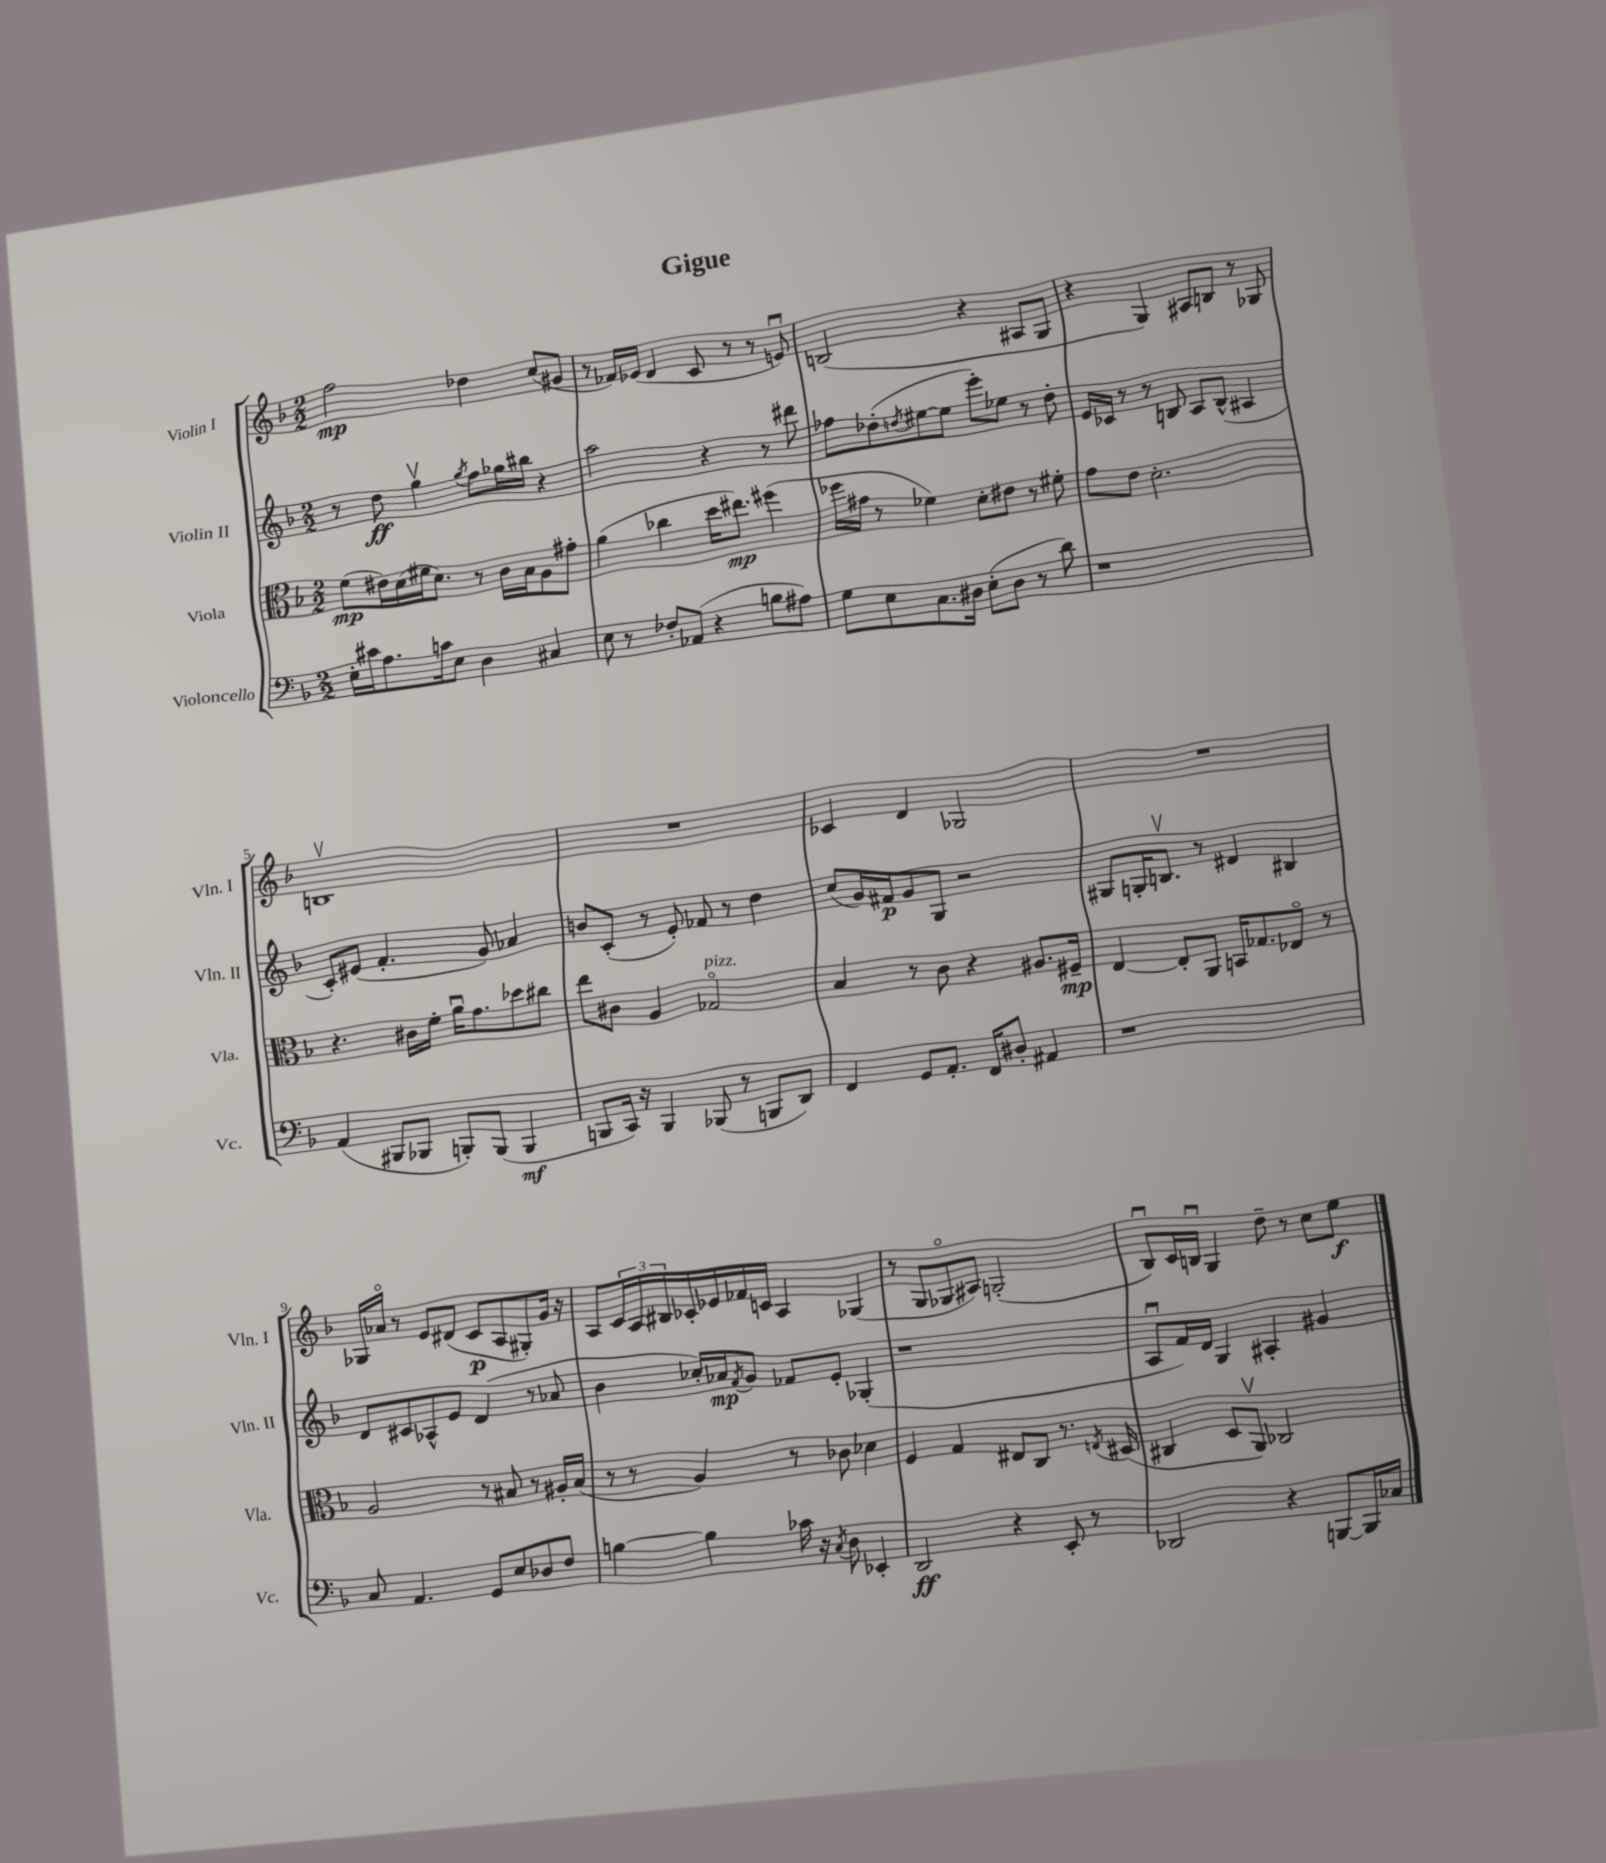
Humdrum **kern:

**kern	**dynam	**kern	**dynam	**kern	**dynam	**kern	**dynam
*part4	*part4	*part3	*part3	*part2	*part2	*part1	*part1
*staff4	*staff4	*staff3	*staff3	*staff2	*staff2	*staff1	*staff1
*I"Violoncello	*	*I"Viola	*	*I"Violin II	*	*I"Violin I	*
*I'Vc.	*	*I'Vla.	*	*I'Vln. II	*	*I'Vln. I	*
*clefF4	*	*clefC3	*	*clefG2	*	*clefG2	*
*k[b-]	*	*k[b-]	*	*k[b-]	*	*k[b-]	*
*M2/2	*	*M2/2	*	*M2/2	*	*M2/2	*
=1	=1	=1	=1	=1	=1	=1	=1
16E'\LL	.	(8f\L	mp	8r	.	2ff\	mp
16c#X\J	.	.	.	.	.	.	.
8.A\	.	16e#X\L)	.	8dd\	ff	.	.
.	.	(16d\	.	.	.	.	.
.	.	16f#X\J	.	4ggv\	.	.	.
16cn\k	.	8.d\J)	.	.	.	.	.
8E\J	.	.	.	.	.	.	.
.	.	.	.	8qgg/	.	.	.
4D\	.	8r	.	8ff\L	.	4dd-X\	.
.	.	16c\LL	.	16gg-X\L	.	.	.
.	.	16B-\J	.	16bb#X\JJ	.	.	.
4C#X/	.	8A\	.	4r	.	(8cc/L	.
.	.	8g#X'\J	.	.	.	8g#X/J	.
=2	=2	=2	=2	=2	=2	=2	=2
8E\	.	(4a\	.	2aa\	.	8r	.
8r	.	.	.	.	.	16f-X/LL)	.
.	.	.	.	.	.	(16e-X/JJ	.
8F-X'/L	.	4cc-X\	.	.	.	4d/	.
(8AA-X/J	.	.	.	.	.	.	.
4r	.	16dd\KL	.	4r	.	8c/	.
.	.	8.ee#X\J)	mp	.	.	.	.
.	.	.	.	.	.	8r	.
8Bn\L	.	(4ff#X\	.	8r	.	8r	.
8A#X\J)	.	.	.	8ddd#X\	.	8enu/)	.
=3	=3	=3	=3	=3	=3	=3	=3
8G\L	.	16ff-X\LL	.	8ff-X\L	.	(2Bn/	.
.	.	16g#X\JJ	.	.	.	.	.
8E\	.	8r	.	(8dd-X'\	.	.	.
.	.	.	.	8qddn/	.	.	.
8.C\	.	4f-X\)	.	[8ee#X\	.	.	.
.	.	.	.	8ee#\J]	.	.	.
16D#X\Jk	.	.	.	.	.	.	.
(8E'\L	.	8d'\L	.	8eee'\L)	.	4r	.
8D#\J	.	8e#X\J	.	8ee-X\J	.	.	.
8r	.	8r	.	8r	.	8A#X/L	.
8d\)	.	8f#X'\	.	8dd'\	.	8G/J	.
=4	=4	=4	=4	=4	=4	=4	=4
1r	.	8g\L	.	16e/LL	.	4r	.
.	.	.	.	16c-X/JJ	.	.	.
.	.	8e\J	.	8r	.	.	.
.	.	2.d'\	.	8r	.	4G/)	.
.	.	.	.	8Bn/	.	.	.
.	.	.	.	8A/L	.	8A#X/L	.
.	.	.	.	(8B^^/J	.	8Bn/J	.
.	.	.	.	4A#X/	.	8r	.
.	.	.	.	.	.	8G-X/	.
!!LO:LB:g=z
=5	=5	=5	=5	=5	=5	=5	=5
(4AA/	.	4.r	.	8c'/L)	.	1Bnv	.
.	.	.	.	(8e#X/J	.	.	.
8BBB#X/L	.	.	.	4.f'/	.	.	.
8BBB-X/J	.	16c#X\LL	.	.	.	.	.
.	.	16f'\JJ	.	.	.	.	.
8BBBn'/L)	.	16au\KL	.	.	.	.	.
.	.	8.g\	.	.	.	.	.
(8BBB/J	.	.	.	8g/)	.	.	.
4BBB/	mf	8dd-X\	.	4a-X/	.	.	.
.	.	8cc#X\J	.	.	.	.	.
=6	=6	=6	=6	=6	=6	=6	=6
8BBBn/L	.	8ee\L	.	8bn/L	.	1r	.
16CC/Jk)	.	8c#X\J	.	(8c'/J	.	.	.
16r	.	.	.	.	.	.	.
4BBB/	.	4A/	.	8r	.	.	.
.	.	.	.	8e'/)	.	.	.
!	!	!LO:TX:a:i:t=pizz.	!	!	!	!	!
(8BBB-X/	.	2G-X/	.	8f-X/	.	.	.
8r	.	.	.	8r	.	.	.
8BBBn/L	.	.	.	4dd\	.	.	.
8DD/J)	.	.	.	.	.	.	.
=7	=7	=7	=7	=7	=7	=7	=7
4FF/	.	4B-/	.	(8cc/L	.	4c-X/	.
.	.	.	.	16g/L)	.	.	.
.	.	.	.	16f#X/J	p	.	.
8GG/L	.	8r	.	8g/	.	4d/	.
8.AA'/J	.	8c\	.	8G/J	.	.	.
.	.	4r	.	2r	.	2G-X/	.
16FF/KL	.	.	.	.	.	.	.
8D#X'/J	.	.	.	.	.	.	.
4AA#X/	.	8.A#X/L	.	.	.	.	.
.	.	16F#X~/Jk	mp	.	.	.	.
=8	=8	=8	=8	=8	=8	=8	=8
1r	.	[4E/	.	8G#X/L	.	1r	.
.	.	.	.	16Gn'/K	.	.	.
.	.	.	.	8.Bnv/J	.	.	.
.	.	8E'/L]	.	.	.	.	.
.	.	8AA/J	.	8r	.	.	.
.	.	16BBn/KL	.	4d#X/	.	.	.
.	.	8.G-X/	.	.	.	.	.
.	.	8E-X/J	.	4B#X/	.	.	.
.	.	8r	.	.	.	.	.
!!LO:LB:g=z
=9	=9	=9	=9	=9	=9	=9	=9
8C/	.	2A/	.	8d/L	.	16G-X/LL	.
.	.	.	.	.	.	16a-X/JJ	.
4.AA/	.	.	.	8c#X/	.	8r	.
.	.	.	.	8A-X^^/	.	8e/L	.
.	.	.	.	8e/J	.	(8d#X/J	.
8GG/L	.	8r	.	(4d/	.	8c/L	p
8E/	.	8B#X/	.	.	.	8A/	.
8D-X/	.	8r	.	8r	.	8G#X'/)	.
8F/J	.	16A#X'/LL	.	8a-X/	.	16g/Jk	.
.	.	(16B#/JJ	.	.	.	16r	.
=10	=10	=10	=10	=10	=10	=10	=10
[4Bn\	.	8r	.	4b-\	.	8A/L	.
.	.	8r	.	.	.	24c/L	.
.	.	.	.	.	.	24A/	.
.	.	.	.	.	.	24B#X/	.
4B\]	.	4A/)	.	16cc-X'/LL)	.	16c-X'/	.
.	.	.	.	16a-X/J	mp	16e-X/	.
.	.	.	.	8qf/	.	.	.
.	.	.	.	8g/J	.	16f-X/	.
.	.	.	.	.	.	16cn/JJ	.
16c-X\	.	8r	.	8f-X/L	.	4A/	.
16r	.	.	.	.	.	.	.
8qC/	.	.	.	.	.	.	.
8D\	.	8c-X\	.	8e'/J	.	.	.
4EE-X'/	.	4d-X\	.	(4G-X'/	.	(4G-X/	.
=11	=11	=11	=11	=11	=11	=11	=11
2DD/	ff	4F/	.	1r	.	8r	.
.	.	.	.	.	.	8G/L	.
.	.	4G/	.	.	.	8G-X/	.
.	.	.	.	.	.	8A#X/J)	.
4r	.	8E#X/L	.	.	.	(2Gn'/	.
.	.	8C/J	.	.	.	.	.
8EE'/	.	8.r	.	.	.	.	.
8r	.	.	.	.	.	.	.
.	.	8qEn/	.	.	.	.	.
.	.	(16D#X/	.	.	.	.	.
=12	=12	=12	=12	=12	=12	=12	=12
2DD-X/	.	4C#X/	.	8Au/L	.	8B-u/L)	.
.	.	.	.	16f/L)	.	16c/L	.
.	.	.	.	16d/JJ	.	16Bnu/JJ	.
.	.	8D/L	.	4G/	.	4G/	.
.	.	8AAv/J)	.	.	.	.	.
4r	.	2C-X/	.	4A#X'/	.	8dd~\	.
.	.	.	.	.	.	8r	.
[8BBBn/L	.	.	.	4g#X/	.	8cc\L	.
16BBB/L]	.	.	.	.	.	8ee\J	f
16C-X/JJ	.	.	.	.	.	.	.
==	==	==	==	==	==	==	==
*-	*-	*-	*-	*-	*-	*-	*-
